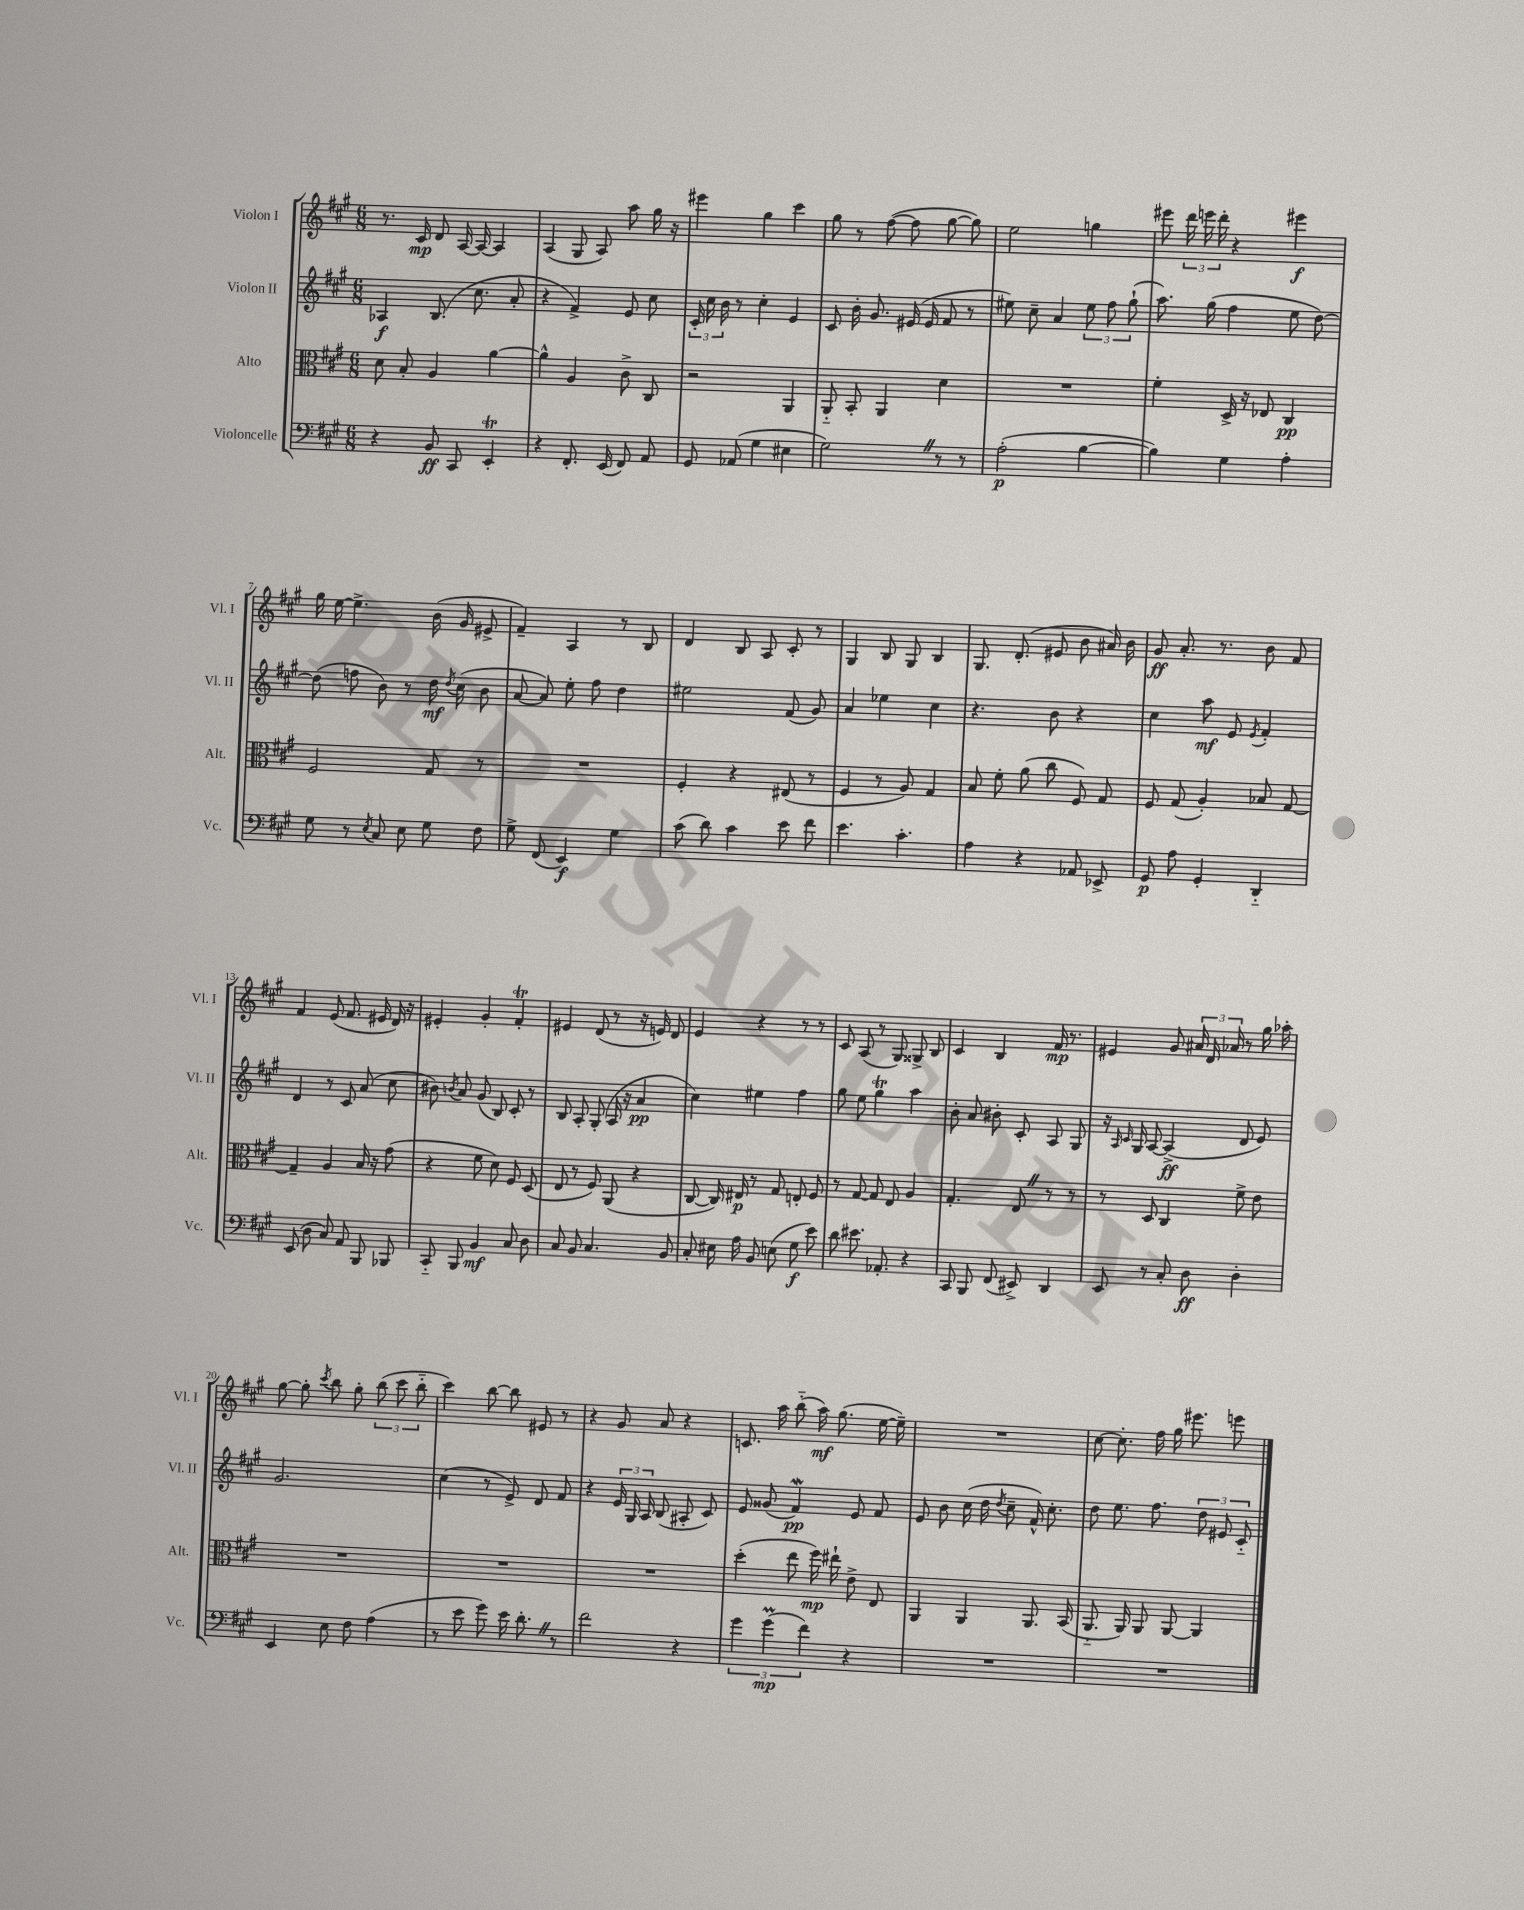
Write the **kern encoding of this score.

**kern	**dynam	**kern	**dynam	**kern	**dynam	**kern	**dynam
*part4	*part4	*part3	*part3	*part2	*part2	*part1	*part1
*staff4	*staff4	*staff3	*staff3	*staff2	*staff2	*staff1	*staff1
*I"Violoncelle	*	*I"Alto	*	*I"Violon II	*	*I"Violon I	*
*I'Vc.	*	*I'Alt.	*	*I'Vl. II	*	*I'Vl. I	*
*clefF4	*	*clefC3	*	*clefG2	*	*clefG2	*
*k[f#c#g#]	*	*k[f#c#g#]	*	*k[f#c#g#]	*	*k[f#c#g#]	*
*M6/8	*	*M6/8	*	*M6/8	*	*M6/8	*
=1	=1	=1	=1	=1	=1	=1	=1
4r	.	8d\	.	4A-X/	f	8.r	.
.	.	8B'/	.	.	.	.	.
.	.	.	.	.	.	16c#/	mp
8BB/	ff	4A/	.	(8.B/	.	8d/	.
8CC#/	.	.	.	.	.	[16A/	.
.	.	.	.	8.cc#\	.	16A/_	.
4EET'/	.	[4a\	.	.	.	4A/]	.
.	.	.	.	8a'/	.	.	.
=2	=2	=2	=2	=2	=2	=2	=2
4r	.	4a^^\]	.	4r	.	(4A/	.
8.FF#'/	.	4A/	.	4f#^/)	.	8G#/	.
.	.	.	.	.	.	8A/)	.
(16EE/	.	.	.	.	.	.	.
8FF#/)	.	8c#^\	.	8e/	.	8aa\	.
8AA/	.	8C#/	.	8cc#\	.	16gg#\	.
.	.	.	.	.	.	16r	.
=3	=3	=3	=3	=3	=3	=3	=3
8GG#/	.	2r	.	24c#'/	.	4eee#X\	.
.	.	.	.	24cc#\	.	.	.
.	.	.	.	24b\	.	.	.
(8AA-X/	.	.	.	8r	.	.	.
4G#\	.	.	.	4cc#'\	.	4gg#\	.
4E#X\	.	4AA/	.	4e/	.	4ccc#\	.
=4	=4	=4	=4	=4	=4	=4	=4
2G#Z\)	.	8AA/	.	8c#/	.	8gg#\	.
.	.	8BB'/	.	16b'\	.	8r	.
.	.	.	.	8.g#/	.	.	.
.	.	4AA/	.	.	.	([8ff#\	.
.	.	.	.	(16e#X/	.	8ff#\]	.
.	.	.	.	16e#/	.	.	.
8r	.	4d\	.	8f#/	.	[8gg#\	.
8r	.	.	.	8r	.	8gg#\])	.
=5	=5	=5	=5	=5	=5	=5	=5
(2A'\	p	2.r	.	8ee#X\)	.	2ee\	.
.	.	.	.	8cc#~\	.	.	.
.	.	.	.	4a/	.	.	.
[4B\	.	.	.	12ee#\	.	4ggn\	.
.	.	.	.	12ff#\	.	.	.
.	.	.	.	(12gg#`\	.	.	.
=6	=6	=6	=6	=6	=6	=6	=6
4B\])	.	4f#'\	.	8.aa\)	.	8eee#X\	.
.	.	.	.	.	.	24ddd\	.
.	.	.	.	.	.	24eeen\	.
.	.	.	.	(16gg#\	.	.	.
.	.	.	.	.	.	24ddd'\	.
4G#\	.	16D^/	.	4ff#\	.	4r	.
.	.	16r	.	.	.	.	.
.	.	8E-X/	.	.	.	.	.
4A'\	.	4C#/	pp	8ee\	.	4eee#X\	f
.	.	.	.	[8dd\)	.	.	.
!!LO:LB:g=z
=7	=7	=7	=7	=7	=7	=7	=7
8G#\	.	2F#/	.	(8dd\]	.	16gg#\	.
.	.	.	.	.	.	[16ee\	.
8r	.	.	.	8ffn\	.	4.ee^\]	.
8qE/	.	.	.	.	.	.	.
8C#/	.	.	.	8b\)	.	.	.
8E\	.	.	.	8r	.	.	.
8G#\	.	8G#/	.	16dd\	mf	(16b\	.
.	.	.	.	8qdd/	.	.	.
.	.	.	.	(16cc#\	.	16g#/	.
8F#\	.	8r	.	8b\	.	8e#X^/	.
=8	=8	=8	=8	=8	=8	=8	=8
8G#^\	.	2.r	.	[8a/	.	4f#~/)	.
(8FF#/	.	.	.	8a/])	.	.	.
4EE/)	f	.	.	8ee'\	.	4A/	.
.	.	.	.	8ff#\	.	.	.
4G#\	.	.	.	4dd\	.	8r	.
.	.	.	.	.	.	8B/	.
=9	=9	=9	=9	=9	=9	=9	=9
(8c#\	.	4F#'/	.	2ee#X\	.	4d/	.
8d\)	.	.	.	.	.	.	.
4c#\	.	4r	.	.	.	8B/	.
.	.	.	.	.	.	8A/	.
8e\	.	(8E#X/	.	(8f#/	.	8c#'/	.
8f#\	.	8r	.	8g#/)	.	8r	.
=10	=10	=10	=10	=10	=10	=10	=10
4.e\	.	4F#/	.	4a/	.	4G#/	.
.	.	8r	.	4ee-X\	.	8B/	.
4.c#'\	.	8A/)	.	.	.	8G#/	.
.	.	4G#/	.	4cc#\	.	4B/	.
=11	=11	=11	=11	=11	=11	=11	=11
4A\	.	8B/	.	4.r	.	8.G#/	.
.	.	8f#'\	.	.	.	.	.
.	.	.	.	.	.	(8.d'/	.
4r	.	(8a\	.	.	.	.	.
.	.	8cc#\	.	8b\	.	8e#X/	.
8AA-X/	.	8F#/)	.	4r	.	8b\	.
8EE-X^/	.	8G#/	.	.	.	16a#X/)	.
.	.	.	.	.	.	16b\	.
=12	=12	=12	=12	=12	=12	=12	=12
8GG#/	p	8F#/	.	4cc#\	.	8g#/	ff
8A\	.	(8G#/	.	.	.	8.a'/	.
4GG#'/	.	4A'/)	.	8aa\	mf	.	.
.	.	.	.	.	.	8.r	.
.	.	.	.	8e/	.	.	.
.	.	.	.	8qe/	.	.	.
4DD/	.	8B-X/	.	4f#'/	.	8b\	.
.	.	[8G#/	.	.	.	8f#/	.
!!LO:LB:g=z
=13	=13	=13	=13	=13	=13	=13	=13
(8EE/	.	4G#~/]	.	4d/	.	4f#/	.
8D\	.	.	.	.	.	.	.
8C#/)	.	4A/	.	8r	.	(8e/	.
8AA/	.	.	.	8c#/	.	8.f#/	.
8BBB/	.	16B/	.	(8a/	.	.	.
.	.	16r	.	.	.	16e#X/	.
8BBB-X/	.	(8g#\	.	8cc#\	.	16d/)	.
.	.	.	.	.	.	16r	.
=14	=14	=14	=14	=14	=14	=14	=14
8CC#/	.	4r	.	8b#X\)	.	4e#X'/	.
.	.	.	.	8qbn/	.	.	.
8BBB/	.	.	.	8a/	.	.	.
4BB/	mf	8f#\	.	(8g#/	.	4g#'/	.
.	.	8d\)	.	8B/)	.	.	.
8C#/	.	8F#/	.	8c#'/	.	4f#T'/	.
8D\	.	(8D/	.	8r	.	.	.
=15	=15	=15	=15	=15	=15	=15	=15
8C#/	.	8E/	.	8B/	.	4e#X/	.
8BB/	.	8r	.	8A'/	.	.	.
4.C#/	.	8F#/)	.	(8G#'/	.	(8d/	.
.	.	(8AA/	.	16A/	.	8r	.
.	.	.	.	16r	.	.	.
.	.	4r	.	4a/	pp	16r	.
.	.	.	.	.	.	16en/)	.
8BB/	.	.	.	.	.	8d/	.
=16	=16	=16	=16	=16	=16	=16	=16
8C#'/	.	[8C#/	.	4cc#\)	.	4e/	.
16E#X\	.	16C#/])	.	.	.	.	.
16A\	.	16E#X/	p	.	.	.	.
8BB/	.	8r	.	4ee#X\	.	4r	.
(8En\	.	8G#/	.	.	.	.	.
8G#\	f	8En'/	.	4ff#\	.	8r	.
8e\)	.	8F#/	.	.	.	8r	.
=17	=17	=17	=17	=17	=17	=17	=17
8d\	.	8r	.	8gg#\	.	8c#/	.
8.e#X\	.	[8G#/	.	8ee\	.	(8A/	.
.	.	8G#/]	.	4gg#t\	.	8r	.
8.AA-X'/	.	.	.	.	.	.	.
.	.	8E/	.	.	.	8G#/)	.
4r	.	4A/	.	4aa\	.	8G##X^/	.
.	.	.	.	.	.	8B/	.
=18	=18	=18	=18	=18	=18	=18	=18
8CC#/	.	4.G#'/	.	8b'\	.	4c#/	.
8BBB/	.	.	.	8a/	.	.	.
(8FF#/	.	.	.	8b#X'\	.	4B/	.
8EE#X^/)	.	8EZ/	.	8c#'/	.	.	.
4DD/	.	8r	.	8A/	.	16f#/	mp
.	.	.	.	.	.	8.r	.
.	.	8r	.	8G#/	.	.	.
=19	=19	=19	=19	=19	=19	=19	=19
8EE/	.	8r	.	16r	.	4e#X/	.
.	.	.	.	16qqA/	.	.	.
.	.	.	.	16qqc#/	.	.	.
.	.	.	.	16G#/	.	.	.
8r	.	8D/	.	[8A/	.	.	.
8C#'/	.	4C#/	.	(4A^/]	ff	8g#/	.
8D\	ff	.	.	.	.	24a#X/	.
.	.	.	.	.	.	24d/	.
.	.	.	.	.	.	24a-X/	.
4D'\	.	8f#^\	.	8d/	.	8r	.
.	.	8e\	.	8e/)	.	16gg#\	.
.	.	.	.	.	.	16aa-X'\	.
!!LO:LB:g=z
=20	=20	=20	=20	=20	=20	=20	=20
4EE/	.	2.r	.	2.g#/	.	[8gg#\	.
.	.	.	.	.	.	8gg#'\]	.
.	.	.	.	.	.	8qccc#/	.
8E\	.	.	.	.	.	8bb\	.
8F#\	.	.	.	.	.	8gg#'\	.
(4A\	.	.	.	.	.	(12bb\	.
.	.	.	.	.	.	12ccc#\	.
.	.	.	.	.	.	12bb\	.
=21	=21	=21	=21	=21	=21	=21	=21
8r	.	2.r	.	(4cc#\	.	4ccc#\)	.
8e\	.	.	.	.	.	.	.
8g#\)	.	.	.	8r	.	[8bb\	.
16e\	.	.	.	8e^/)	.	8bb\]	.
8.d'Z\	.	.	.	.	.	.	.
.	.	.	.	8d/	.	8e#X/	.
8r	.	.	.	8f#/	.	8r	.
=22	=22	=22	=22	=22	=22	=22	=22
2f#\	.	2.r	.	4r	.	4r	.
.	.	.	.	24e/	.	8g#/	.
.	.	.	.	24G#/	.	.	.
.	.	.	.	24A/	.	.	.
.	.	.	.	(8B/	.	8a/	.
4r	.	.	.	8A#X'/	.	4r	.
.	.	.	.	8c#/)	.	.	.
=23	=23	=23	=23	=23	=23	=23	=23
6g#\	.	(4dd'\	.	8e/	.	8.cn/	.
.	.	.	.	(8g##X/	.	.	.
(6g#m\	mp	.	.	.	.	.	.
.	.	.	.	.	.	16aa\	.
.	.	8ee\	.	4f#W/)	pp	(8bb\	.
6f#\)	.	.	.	.	.	.	.
.	.	16ff#\)	mp	.	.	16aa\)	mf
.	.	16ee#X`\	.	.	.	(8.gg#\	.
4r	.	8e^\	.	8e/	.	.	.
.	.	8E/	.	8f#/	.	[16ee\	.
.	.	.	.	.	.	16ee~\])	.
=24	=24	=24	=24	=24	=24	=24	=24
2.r	.	4AA/	.	8e/	.	2.r	.
.	.	.	.	8b\	.	.	.
.	.	4AA/	.	(16cc#\	.	.	.
.	.	.	.	16dd\	.	.	.
.	.	.	.	8qdd/	.	.	.
.	.	.	.	8cc#~\	.	.	.
.	.	8.AA/	.	16f#^^/)	.	.	.
.	.	.	.	8.cc#'\	.	.	.
.	.	(16BB/	.	.	.	.	.
=25	=25	=25	=25	=25	=25	=25	=25
2.r	.	8.AA/	.	8dd\	.	[8cc#\	.
.	.	.	.	8.ee\	.	8.cc#'\]	.
.	.	16AA/)	.	.	.	.	.
.	.	8AA/	.	.	.	.	.
.	.	.	.	8.ff#\	.	16ff#\	.
.	.	[8AA/	.	.	.	16gg#\	.
.	.	.	.	.	.	8.eee#X\	.
.	.	4AA/]	.	12dd\	.	.	.
.	.	.	.	12e#X/	.	.	.
.	.	.	.	.	.	8eeen\	.
.	.	.	.	12c#/	.	.	.
==	==	==	==	==	==	==	==
*-	*-	*-	*-	*-	*-	*-	*-
